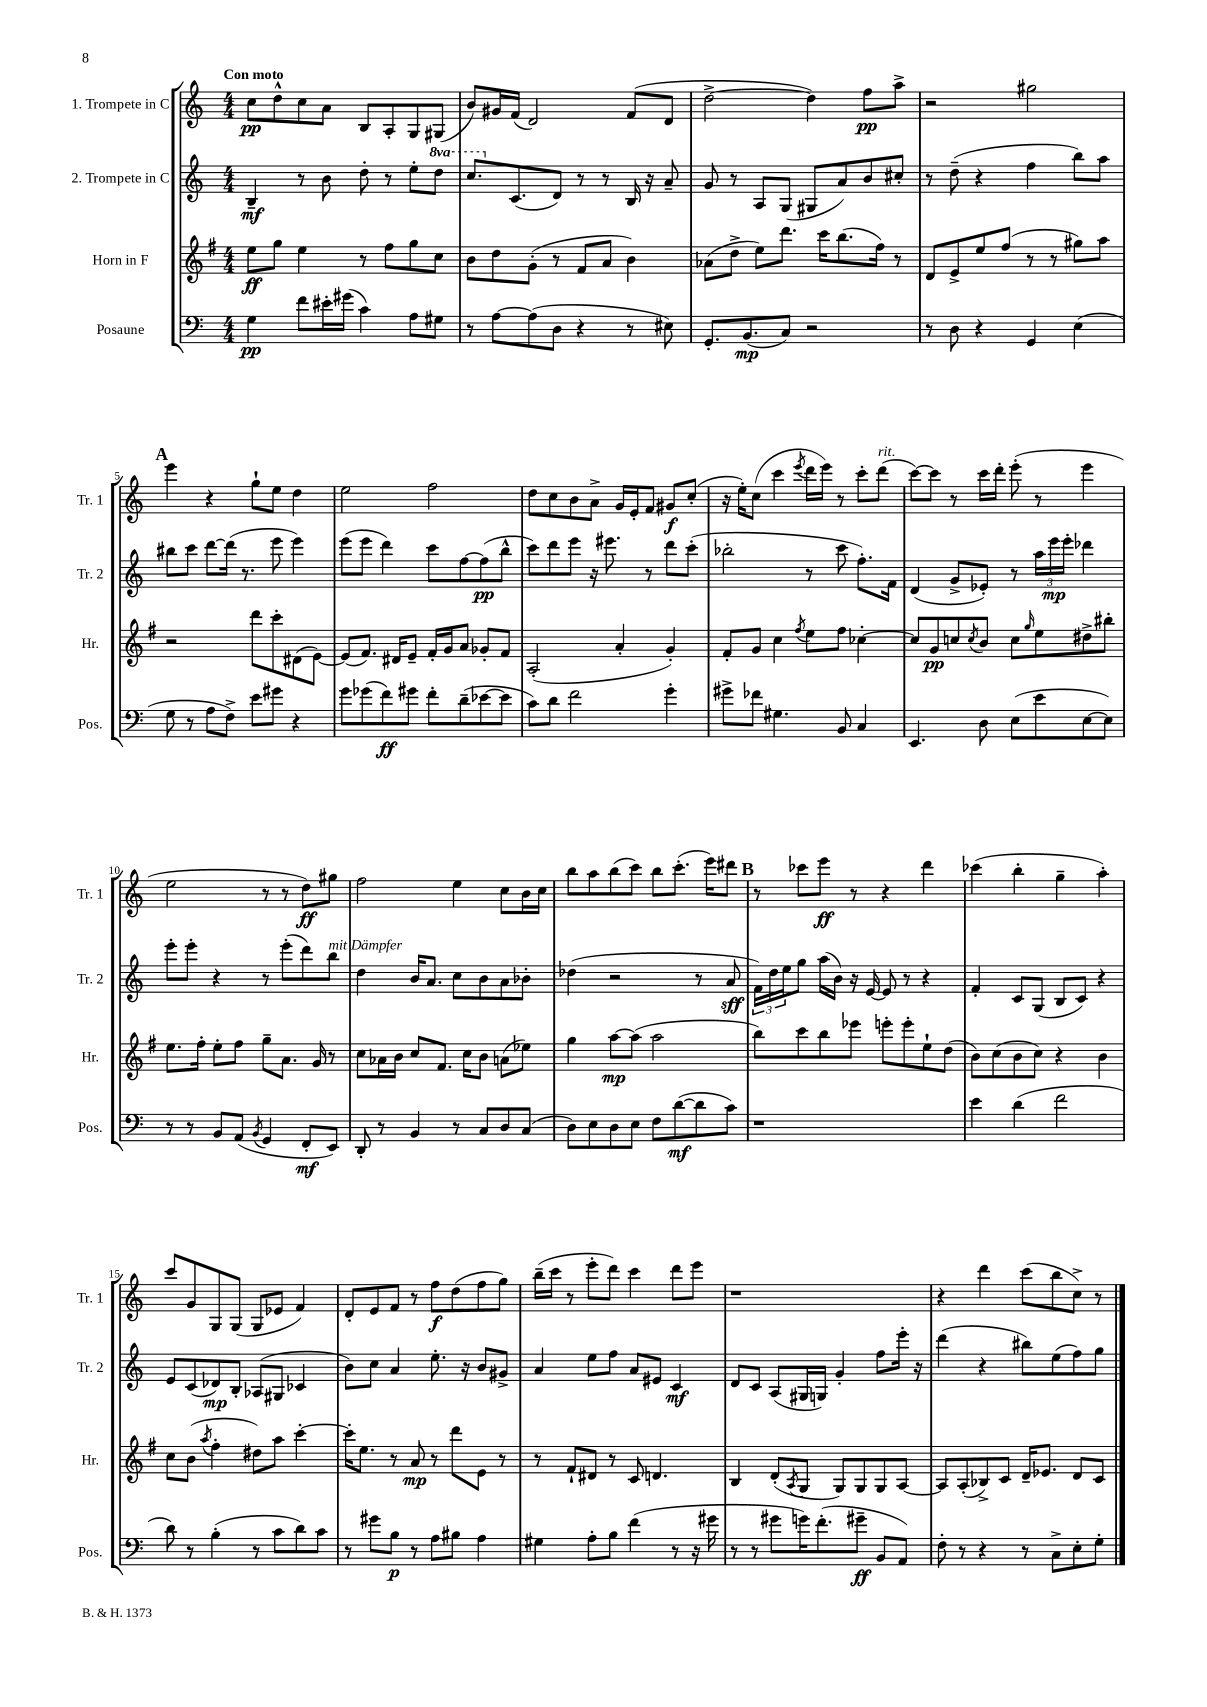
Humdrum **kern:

**kern	**kern	**kern	**kern
*staff4	*staff3	*staff2	*staff1
*clefF4	*clefG2	*clefG2	*clefG2
*k[]	*k[f#]	*k[]	*k[]
*M4/4	*M4/4	*M4/4	*M4/4
4G	8ee	4B~	8cc
.	8gg	.	8dd^^
8f	4ee	8r	8cc
16e#'	.	8b	8a
(16g#	.	.	.
4c)	8r	8dd'	8B
.	8ff#	8r	8A'
8A	8gg	8ee'	8G
8G#	8cc	8ddd	(8G#
=	=	=	=
8r	8b	8.ccc	8b)
[8A	8dd	.	16g#
.	.	(8.c	(16f
(8A]	(8g'	.	2d)
8D	8r	8d)	.
4r	8f#	8r	.
.	8a	8r	.
8r	4b)	16B	(8f
.	.	16r	.
8E#)	.	8a~	8d
=	=	=	=
8.GG'	(8a-	8g	[2dd^
.	8dd^	8r	.
(8.BB	.	.	.
.	8ee)	8A	.
8C)	8.ddd	(8G	.
2r	.	8G#	4dd])
.	16ccc	.	.
.	(8.bb	8a)	.
.	.	8b	8ff
.	16ff#)	.	.
.	8r	8cc#'	8aa^
=	=	=	=
8r	8d	8r	2r
8D	8e^	(8dd~	.
4r	8ee	4r	.
.	(8ff#	.	.
4GG	8r	4ff	2gg#
.	8r	.	.
(4E	8gg#)	8bb)	.
.	8aa	8aa	.
=	=	=	=
8G	2r	8bb#	4eee
8r	.	8ccc	.
8A	.	[8ddd	4r
8F^)	.	(16ddd]	.
.	.	8.r	.
8e	8ddd	.	8gg`
8g#	8ccc'	8eee	8ee
4r	(8d#	4eee)	4dd
.	[8e)	.	.
=	=	=	=
8g	(8e]	(8eee	2ee
(8g-	8.f#)	8eee	.
8f)	.	4ddd)	.
.	16d#	.	.
8g#	8e~	.	.
8f'	16f#'	8ccc	2ff
.	16g	.	.
(8d~	8a	[8ff	.
[8e-	8g-'	(8ff]	.
8e-]	8f#	8bb^^	.
=	=	=	=
8c)	(2A'	8ccc)	8dd
8d	.	8ddd	8cc
2f	.	8eee	8b
.	.	16r	8a^
.	.	8.eee#	.
.	4a'	.	16g
.	.	.	16e'
.	.	8r	8f
4g'	4g')	8ddd	8g#
.	.	(8ccc'	(8cc'
=	=	=	=
8g#^	8f#'	2bb-'	16r
.	.	.	16ee')
8f-	8g	.	(8cc
4.G#	4cc	.	4ccc
.	8qff#	.	8qeee
.	8ee	8r	16ddd
.	.	.	16eee)
8BB	8ff#	8ccc	8r
4C	[4cc-'	8.ff')	8ccc'
.	.	.	(8ddd
.	.	16f	.
=	=	=	=
4.EE	8cc-]	(4d	[8ccc)
.	8g	.	8ccc]
.	8cc	8g^	8r
.	8qcc	.	.
8D	8b	8e-')	16ccc
.	.	.	16ddd'
(8E	8cc	8r	(8eee'
.	16qqgg	.	.
8e	8ee	24aa	8r
.	.	24eee	.
.	.	24eee'	.
[8E	8dd#^	4ddd-	4eee
8E])	8bb#'	.	.
=	=	=	=
8r	8.ee	8eee'	2ee
8r	.	8eee'	.
.	16ff#'	.	.
8BB	8ee'	4r	.
(8AA	8ff#	.	.
8qBB	.	.	.
4GG	8gg~	8r	8r
.	8.a	(8eee'	8r
8FF'	.	8ddd)	8dd)
.	16g	.	.
8EE)	8r	8bb	8gg#
=	=	=	=
8DD'	8cc	4dd	2ff
8r	16a-	.	.
.	16b	.	.
4BB	8cc	16b	.
.	.	8.a	.
.	8.f#	.	.
8r	.	8cc	4ee
.	16cc	.	.
8C	8b	8b	.
8D	(8a	8a	8cc
(8C	8ee-)	8b-'	16b
.	.	.	16cc
=	=	=	=
8D)	4gg	(4dd-	8bb
8E	.	.	8aa
8D	[8aa	2r	(8bb
8E	(8aa]	.	8ccc)
8F	2aa	.	8bb
([8d	.	.	(8.ccc'
8d]	.	8r	.
.	.	.	16eee)
8c)	.	8a	8ddd#
=	=	=	=
1r	8bb)	24f)	8r
.	.	24dd	.
.	.	24ee	.
.	8ccc	8gg	8ccc-
.	8bb	(16aa	8eee
.	.	16b)	.
.	8eee-	16r	8r
.	.	[16e	.
.	8eee'	8e]	4r
.	8eee'	8r	.
.	8ee`	4r	4ddd
.	(8dd	.	.
=	=	=	=
4e	8b)	4f'	(4ccc-
.	(8cc	.	.
(4d	8b	8c	4bb'
.	8cc)	(8G	.
2f	4r	8B	4gg~
.	.	8c)	.
.	4b	4r	4aa')
=	=	=	=
8d)	8cc	8e	8ccc
8r	(8b	(8c	8g
.	8qaa	.	.
(4B'	4ff#'	8d-)	8G
.	.	8B'	(8G
8r	8dd#)	(8A-	8G
8c	8aa	8G#	8e-
8d)	[4ccc'	4c-	4f)
8c	.	.	.
=	=	=	=
8r	16ccc']	8b)	8d'
.	8.ee	.	.
8g#	.	8cc	8e
8B	8r	4a	8f
8r	8a	.	8r
8A	8r	8.ee'	8ff
8B#	8ddd	.	(8dd
.	.	16r	.
4A	8e	8b	8ff
.	8r	8g#^	8gg)
=	=	=	=
4G#	8r	4a	(16bb~
.	.	.	16ccc
.	8f#`	.	8r
8A'	8d#	8ee	8eee'
8B	8r	8ff	8ddd)
(4f	8c	8a	4ccc
.	4.d	8e#	.
8r	.	4c	8ddd
16r	.	.	8eee
16g#	.	.	.
=	=	=	=
8r	4B	8d	1r
8r	.	8c	.
8g#	(8d'	(8A	.
.	8qA	.	.
16g)	8G	16G#	.
(8.f'	.	16G)	.
.	8G)	4g'	.
8g#~	8G	.	.
8BB	8G	8ff	.
8AA)	[8A	16eee'	.
.	.	16r	.
=	=	=	=
8F'	8A]	(4ddd	4r
8r	(8A'	.	.
4r	8B-^)	4r	4ddd
.	8c	.	.
8r	16d~	8bb#)	(8ccc
.	8.e-	.	.
8C^	.	(8ee	8bb
8E'	8d	8ff)	8cc^)
8G'	8c	8gg	8r
==	==	==	==
*-	*-	*-	*-
